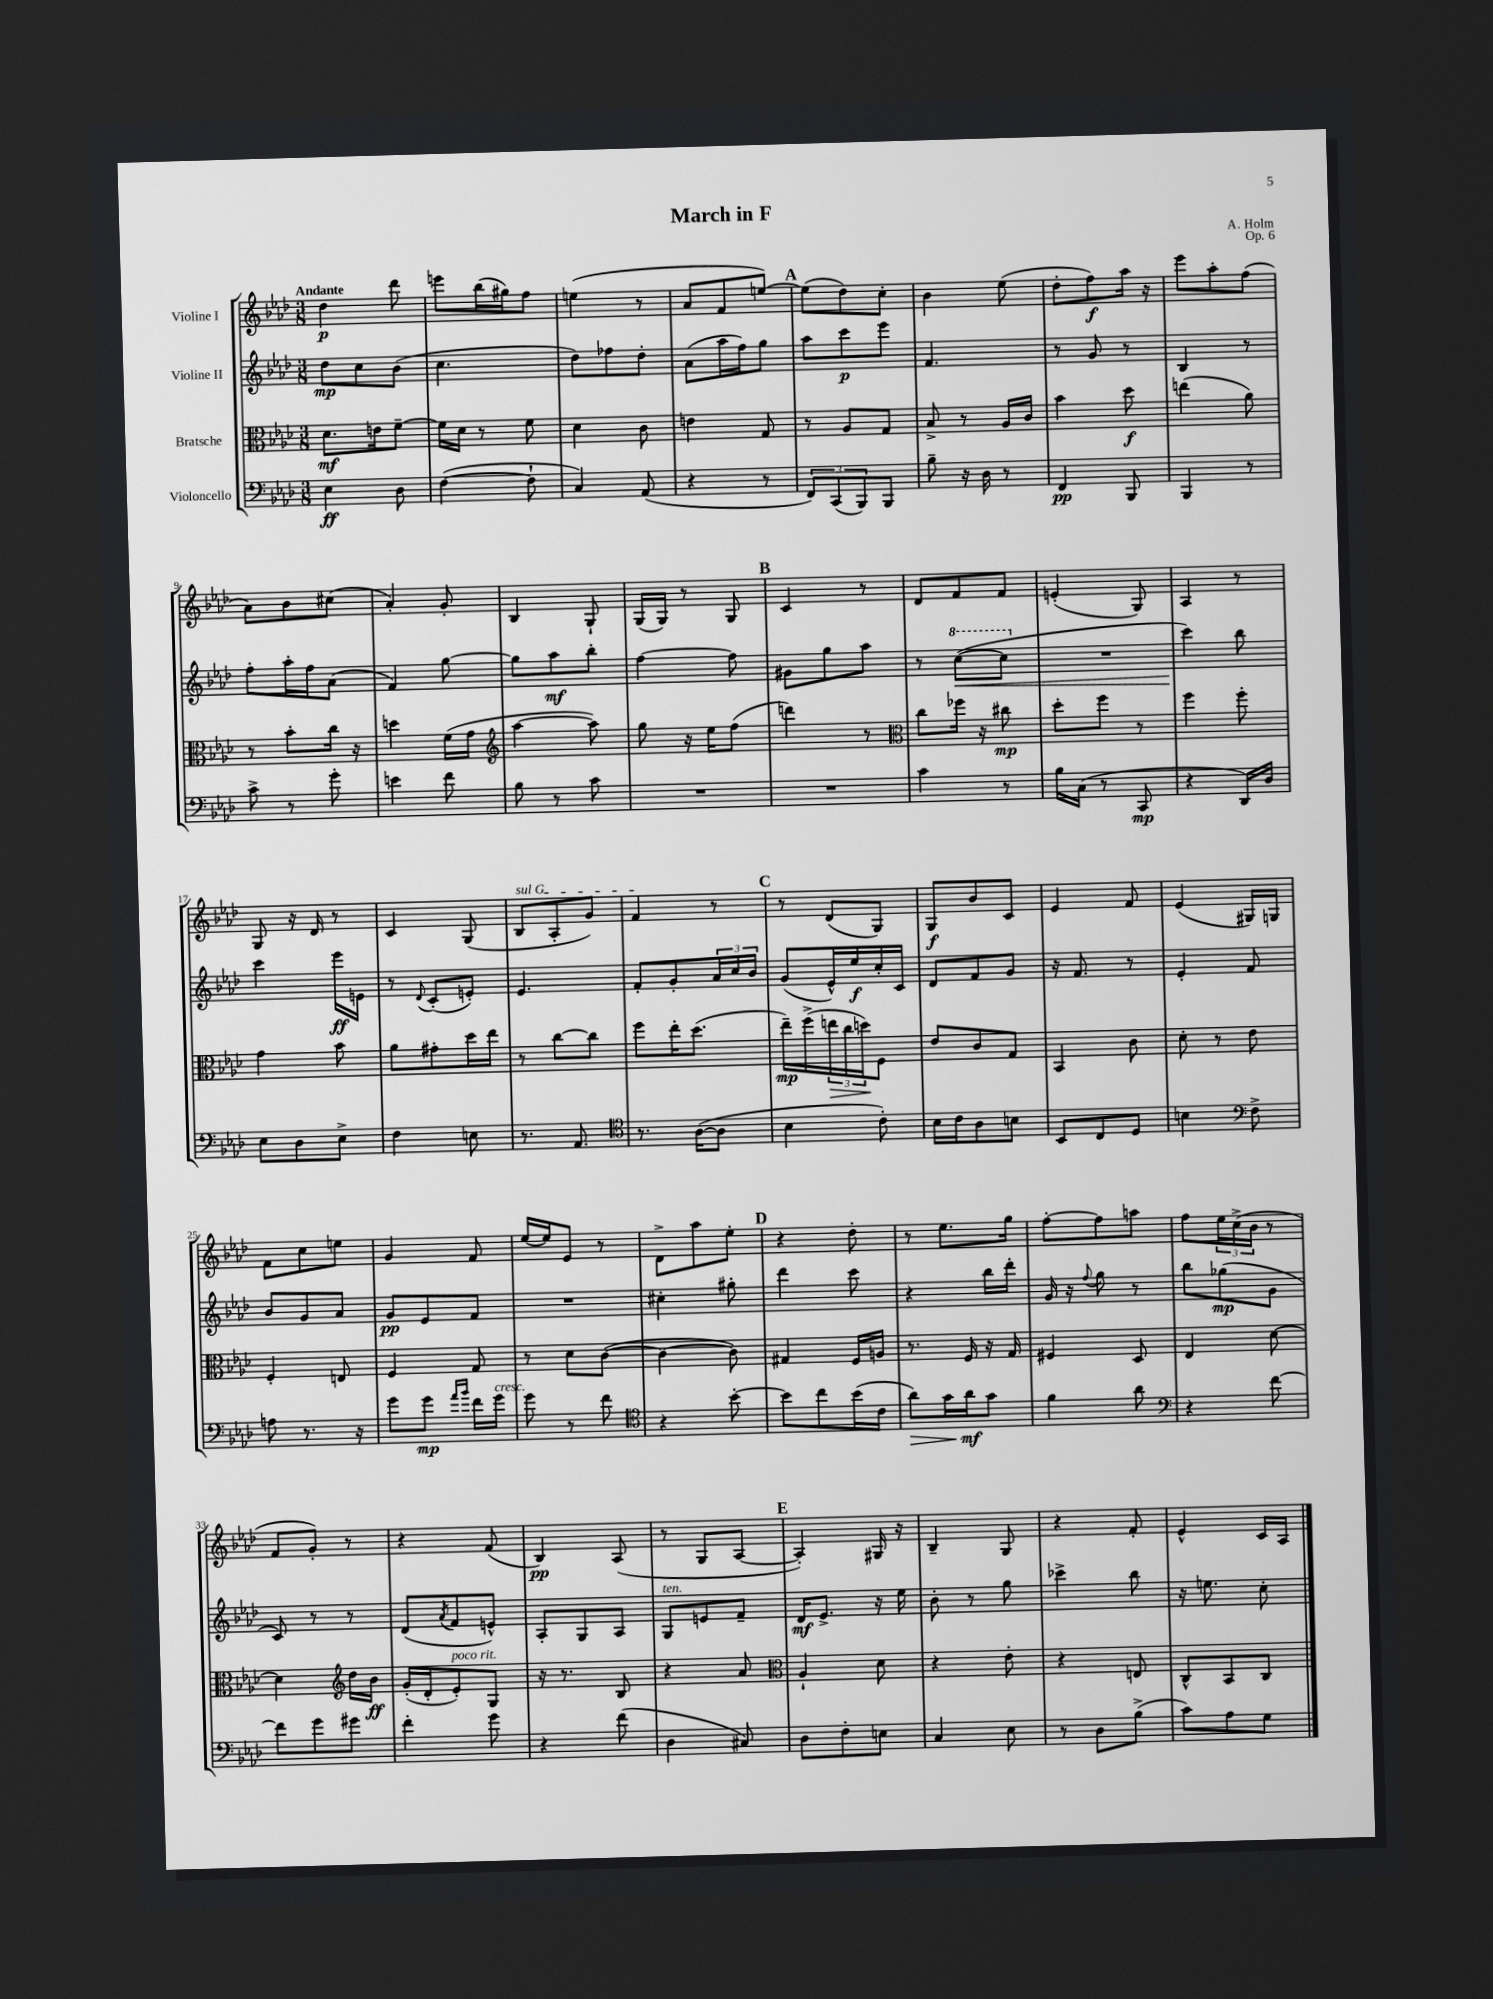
\header { title = "March in F" composer = "A. Holm" opus = "Op. 6" }
<<
\new StaffGroup <<
\new Staff = "s0" \with { instrumentName = "Violine I" } {
    \clef treble \key aes \major \numericTimeSignature \time 3/8 \tempo "Andante"
    des''4\p des'''8 |
    e'''8 bes''16( gis''16) f''8 |
    e''4( r8 |
    aes'8 f'8 e''8~) |
    \mark \markup { \bold "A" } e''8( des''8) c''8-. |
    bes'4 ees''8( |
    des''8-. f''8\f) aes''16 r16 |
    ees'''8 aes''8-. f''8( |
    aes'8) bes'8 cis''8( |
    aes'4-.) g'8-. |
    bes4 g8-! |
    g16( g16) r8 g8 |
    \mark \markup { \bold "B" } c'4 r8 |
    des'8 f'8 f'8 |
    e'4-.( g8) |
    aes4 r8 |
    g8 r16 des'16 r8 |
    c'4 g8( |
    \once \override TextSpanner.bound-details.left.text = \markup { \italic "sul G" } bes8\startTextSpan aes8-. g'8) |
    f'4\stopTextSpan r8 |
    \mark \markup { \bold "C" } r8 des'8( g8) |
    g8\f bes'8 c'8 |
    ees'4 f'8 |
    ees'4( gis16) g16 |
    f'8 c''8 e''8 |
    g'4 f'8 |
    ees''16~ ees''16 ees'8 r8 |
    des'8-> aes''8 ees''8-. |
    \mark \markup { \bold "D" } r4 des''8-. |
    r8 ees''8. g''16 |
    f''8~-. f''8 a''8 |
    f''8 \tuplet 3/2 { ees''16 c''16->( bes'16 } r8 |
    f'8 g'8-.) r8 |
    r4 f'8( |
    bes4\pp) aes8( |
    r8 g8 aes8~ |
    \mark \markup { \bold "E" } aes4-.) gis16 r16 |
    bes4-- g8 |
    r4 f'8-. |
    ees'4-^ c'16 aes16 \bar "|." |
}
\new Staff = "s1" \with { instrumentName = "Violine II" } {
    \clef treble \key aes \major \numericTimeSignature \time 3/8
    des''8\mp c''8 bes'8( |
    c''4. |
    des''8) fes''8 des''8-. |
    aes'8( aes''16 f''16) g''8 |
    \mark \markup { \bold "A" } aes''8 c'''8\p ees'''8 |
    f'4. |
    r8 g'8 r8 |
    bes4 r8 |
    f''8-. aes''16-. f''16 aes'8( |
    f'4) g''8~ |
    g''8 aes''8\mf bes''8-. |
    f''4~ f''8 |
    \mark \markup { \bold "B" } gis'8 g''8 aes''8 |
    r8 \ottava #1 c'''8~\<( c'''8 \ottava #0 |
    R4. |
    c'''4\!) bes''8 |
    c'''4 ees'''16\ff e'16 |
    r8 \appoggiatura { des'8 } c'8-.( e'8-.) |
    ees'4. |
    f'8-. g'8-. \tuplet 3/2 { aes'16 c''16 bes'16 } |
    \mark \markup { \bold "C" } g'8( ees'16-^) ees''16\f c''16-. c'16 |
    des'8 f'8 g'8 |
    r16 f'8. r8 |
    ees'4-. f'8 |
    bes'8 g'8 aes'8 |
    g'8\pp ees'8 f'8 |
    R4. |
    cis''4-. gis''8-. |
    \mark \markup { \bold "D" } des'''4 c'''8 |
    r4 bes''16 des'''16-. |
    g'16 r16 \appoggiatura { f''8 } g''8 r8 |
    bes''8 ges''8\mp( g'8 |
    c'8) r8 r8 |
    des'8( \acciaccatura { aes'8 } f'8 e'8-^) |
    aes8-. g8 aes8 |
    g8^\markup { \italic "ten." } e'8 f'8-- |
    \mark \markup { \bold "E" } des'16\mf ees'8.-> r16 ees''16 |
    bes'8-. r8 g''8 |
    ces'''4-> bes''8 |
    r16 e''8. c''8-. \bar "|." |
}
\new Staff = "s2" \with { instrumentName = "Bratsche" } {
    \clef alto \key aes \major \numericTimeSignature \time 3/8
    des'8.\mf e'16 f'8~-- |
    f'16 des'16 r8 f'8 |
    des'4 c'8 |
    e'4 g8 |
    \mark \markup { \bold "A" } r8 aes8 g8 |
    bes8-> r8 aes16 c'16 |
    bes'4 des''8\f |
    e''4( aes'8) |
    r8 bes'8-. c''16 r16 |
    d''4 f'16( g'16 |
    \clef treble aes''4~ aes''8) |
    g''8 r16 ees''16 f''8( |
    \mark \markup { \bold "B" } d'''4) r8 |
    \clef alto c''8 fes''16 r16 cis''8\mp |
    des''8-. f''8 r8 |
    f''4 f''8-. |
    g'4 bes'8 |
    aes'8 gis'8-. des''16 ees''16 |
    r8 c''8~ c''8 |
    f''8 ees''16-. des''8.( |
    \mark \markup { \bold "C" } ees''16--\mp) f''16->( \tuplet 3/2 { e''16\> c''16 d''16\!) } f8 |
    ees'8 c'8 g8 |
    bes,4 c'8 |
    des'8-. r8 ees'8 |
    f4-. e8 |
    f4 g8 |
    r8 des'8 c'8~( |
    c'4~ c'8) |
    \mark \markup { \bold "D" } gis4 f16 a16 |
    r8. f16 r16 g16 |
    fis4 des8 |
    ees4 des'8~ |
    des'4 \clef treble des''16 bes'16\ff |
    g'16-.( des'16-. ees'8-.^\markup { \italic "poco rit." }) g8 |
    r16 r8. bes8 |
    r4 aes'8 |
    \mark \markup { \bold "E" } \clef alto aes4-! des'8 |
    r4 ees'8-. |
    r4 e8 |
    c8-^ bes,8 c8 \bar "|." |
}
\new Staff = "s3" \with { instrumentName = "Violoncello" } {
    \clef bass \key aes \major \numericTimeSignature \time 3/8
    ees4\ff des8 |
    f4~( f8-! |
    c4) aes,8( |
    r4 r8 |
    \mark \markup { \bold "A" } \tuplet 3/2 { f,8) c,8( bes,,8) } bes,,8 |
    bes8-- r16 des16 r8 |
    f,4\pp bes,,8 |
    bes,,4 r8 |
    c'8-> r8 g'8-. |
    e'4 f'8 |
    bes8 r8 c'8 |
    R4. |
    \mark \markup { \bold "B" } R4. |
    c'4 r8 |
    bes16 c16( r8 c,8\mp |
    r4 des,16) des16 |
    ees8 des8 ees8-> |
    f4 e8 |
    r8. aes,8. |
    \clef tenor r8. aes16~( aes8 |
    \mark \markup { \bold "C" } bes4 c'8-.) |
    bes16 c'16 aes8 b8 |
    bes,8 c8 des8 |
    b4 \clef bass f8-> |
    a8 r8. r16 |
    g'8 g'8\mp \grace { aes'16 bes'16 } f'16 g'16^\markup { \italic "cresc." } |
    g'8 r8 f'8 |
    \clef tenor r4 bes'8~-. |
    \mark \markup { \bold "D" } bes'8 c''8 bes'16( c'16 |
    aes'8\>) g'16 aes'16\mf\! g'8 |
    f'4 aes'8 |
    \clef bass r4 f'8~ |
    f'8 g'8 gis'8 |
    f'4-. g'8 |
    r4 f'8( |
    des4 cis8) |
    \mark \markup { \bold "E" } des8 f8-. e8 |
    c4 ees8 |
    r8 des8 bes8->( |
    c'8) aes8 g8 \bar "|." |
}
>>
>>
